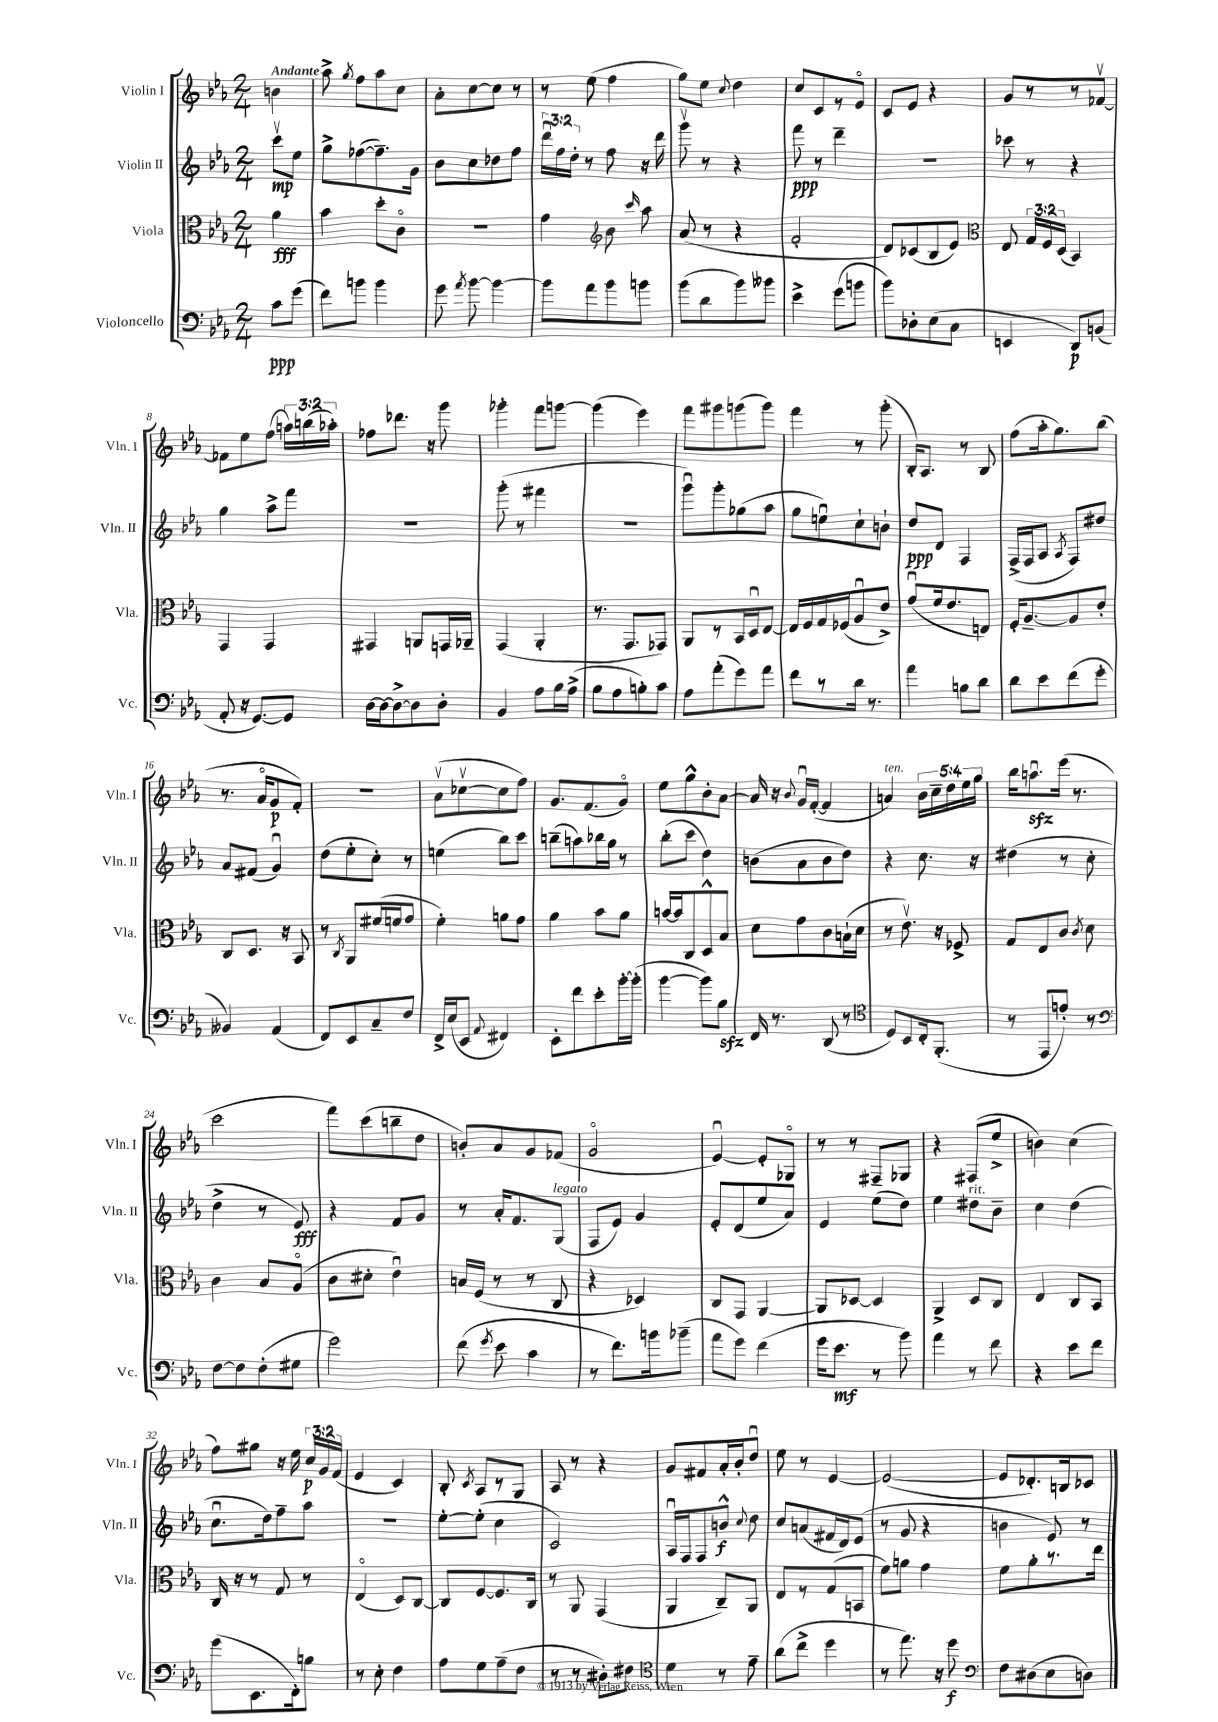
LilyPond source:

<<
\new StaffGroup <<
\new Staff = "s0" \with { instrumentName = "Violin I" shortInstrumentName = "Vln. I" } {
    \clef treble \key ees \major \numericTimeSignature \time 2/4 \override Staff.TupletNumber.text = #tuplet-number::calc-fraction-text \partial 4 \tempo "Andante"
    \autoBeamOff b'4 |
    aes''8-> \acciaccatura { g''8 } f''8[ aes''8 c''8] |
    aes'8[-. c''8~ c''8] r8 |
    r8 ees''8( f''4 |
    g''8[) ees''8] \appoggiatura { c''8 } d''4 |
    c''8[ c'8 r8 ees'8]\flageolet |
    c'8[ ees'8] r4 |
    g'8[ r8 r8 fes'8]~\upbow |
    fes'8[ ees''8 f''8]( \tuplet 3/2 { a''16[) b''16( aes''16]-.) } |
    fes''8[ des'''8.] r16 g'''8 |
    ges'''4-. f'''8[ g'''8]~ |
    g'''4( ees'''4) |
    f'''8[ gis'''8 g'''8( g'''8]) |
    f'''4 r8 g'''8-.( |
    bes16[-.) aes8.] r8 bes8 |
    f''8[( aes''16-. g''8.) bes''8]( |
    r8. aes'16[\flageolet g'8\p f'8]-.) |
    R2 |
    aes'8[\upbow( ces''8~\upbow ces''8 f''8]) |
    g'8.[ f'8.( g'8]\flageolet) |
    ees''8[ g''8-^ bes'8-. aes'8]~ |
    aes'16 r16 \appoggiatura { bes'8 } g'16[\downbow f'16]~-.( f'4 |
    a'4^\markup { \italic "ten." }) \tuplet 5/4 { bes'16[ c''16-- d''16 ees''16 g''16] } |
    bes''16[ a''8.\downbow\sfz ees'''16]( r8. |
    c'''2 |
    f'''8[) c'''8( b''8-- d''8] |
    b'8[-.) aes'8 g'8 fes'8]( |
    g'2\flageolet |
    ees'4~\downbow) ees'8[-. ges8]\flageolet |
    r8 r8 fis8[-- ges8] |
    r4 fis8[( ees''8]-> |
    b'4) c''4( |
    f''8[) gis''8] r16 ees''16 \tuplet 3/2 { c''16[\p g'16 f'16]( } |
    ees'4 c'4) |
    bes8-. \acciaccatura { c'8 } aes8[ r8 g8] |
    aes8 r8 r4 |
    g'8[ fis'8 aes'16-. bes'16-. d''8]\downbow |
    ees''8 r8 ees'4~ |
    ees'2~( |
    ees'8[ des'8.-.) b16 ces'8] \bar "|." |
}
\new Staff = "s1" \with { instrumentName = "Violin II" shortInstrumentName = "Vln. II" } {
    \clef treble \key ees \major \numericTimeSignature \time 2/4 \override Staff.TupletNumber.text = #tuplet-number::calc-fraction-text \partial 4
    \autoBeamOff c'''8[\upbow\mp ees''8] |
    g''8[-> fes''8~( fes''8.--) g'16] |
    bes'8[ c''8 des''8 f''8] |
    \tuplet 3/2 { d'''16[\downbow f''16 d''16]-. } r8 f''8 r16 d'''16 |
    g'''8\upbow r8 r4 |
    f'''8\ppp r8 d'''4-- |
    r2 |
    ces'''8 r8 r4 |
    g''4 aes''8[-> f'''8] |
    r2 |
    g'''8-.( r8 fis'''4 |
    r2 |
    g'''8[\downbow) g'''8-. ges''8( aes''8] |
    g''8[ e''8\downbow) c''8-! b'8]-! |
    d''8[\ppp d'8] f4 |
    f16[->( f16 aes8] \acciaccatura { aes8 } f8[) dis''8] |
    aes'8[ fis'8]( g'4\downbow) |
    d''8[( ees''8-. c''8]-.) r8 |
    e''4( bes''8[) c'''8] |
    b''8[--( a''8) bes''16 g''16] r8 |
    bes''8[-.( c'''8] d''4) |
    b'8[( aes'8 b'8 d''8]) |
    r4 c''8. r16 |
    dis''4( r8 c''8-. |
    d''4-> r8 ees'8\fff) |
    r4 f'8[ g'8] |
    r8 aes'16[-. f'8. g8]^\markup { \italic "legato" }( |
    f8[ ees'8]) g'4 |
    ees'8[-. d'8( ees''8 aes'8]) |
    ees'4 ees''8[( d''8]) |
    ees''4 dis''8[^\markup { \italic "rit." } bes'8]-- |
    c''4 d''4( |
    c''8.[\downbow d''16) f''8-- aes''8] |
    R2 |
    ees''8[~-. ees''8]-.( c''4 |
    c'2) |
    aes16[\downbow f16 f8 b'8]-^\f \appoggiatura { c''8 } d''8 |
    c''8[ a'8( fis'16 d'16) ees'8]( |
    r8 g'8 r4 |
    b'4 ees'8) r8 \bar "|." |
}
\new Staff = "s2" \with { instrumentName = "Viola" shortInstrumentName = "Vla." } {
    \clef alto \key ees \major \numericTimeSignature \time 2/4 \override Staff.TupletNumber.text = #tuplet-number::calc-fraction-text \partial 4
    \autoBeamOff aes'4\fff |
    bes'4 d''8[-. c'8]\flageolet |
    R2 |
    g'4 \clef treble bes'8 \grace { c'''16 } aes''8 |
    aes'8( r8 r4 |
    f'2-. |
    d'8[) ces'8( bes8 ees'8]) |
    \clef alto ees8 \tuplet 3/2 { g16[ f16 d16]( } bes,4) |
    g,4 g,4 |
    gis,4 a,8[ g,16 aes,16]-- |
    g,4( aes,4-. |
    r8. g,8.[ ges,8]) |
    aes,8[ r8 bes,16 d16\downbow ees8]~ |
    ees16[ f16 g16 fes16( aes8\downbow ees'8]->) |
    g'8[\downbow( f'16 ees'8. e8]) |
    f16[-. aes8.~-- aes8 ees'8]-. |
    c8[ d8.] r16 bes,8 |
    r8 \acciaccatura { c8 } aes,8[ fis'16( f'16 g'8] |
    f'4-.) a'8[ g'8] |
    aes'4 bes'8[ aes'8] |
    b'16[~ b'16 c8 d8-^ bes8] |
    d'8[ g'8 c'8 b16-!( d'16] |
    r8 ees'8.\upbow) r16 fes8-> |
    g8[ ees8 c'8] \acciaccatura { c'8 } d'8 |
    c'4 bes8[ aes8]\flageolet( |
    c'8[ dis'8]-. ees'4\downbow) |
    b16[ f16]( r8 r8 c8 |
    r4 des4) |
    c8[ g,8] aes,4~ |
    aes,8[ des8]~ des4 |
    aes,4-> d8[ c8] |
    ees4 c8[ bes,8] |
    c16 r16 r8 g8 r8 |
    ees4\flageolet( d8[) c8]~ |
    c8[ f8~ f8. c16] |
    r8 aes,8 g,4( |
    aes,4 c8[--) aes,8] |
    ees8[ r8 g8( b,8] |
    f'8[) a'8] g'4 |
    f'8[ aes'8-. r8. ees''16] \bar "|." |
}
\new Staff = "s3" \with { instrumentName = "Violoncello" shortInstrumentName = "Vc." } {
    \clef bass \key ees \major \numericTimeSignature \time 2/4 \partial 4
    \autoBeamOff c'8[\ppp g'8]( |
    f'8[) b'8] b'4 |
    g'8 \acciaccatura { aes'8 } bes'8~ bes'4~ |
    bes'8[ aes'8 bes'8 b'8] |
    bes'8[( d'8 bes'8) beses'8] |
    ees'4-> g'8[( b'8] |
    bes'8[) des8-. ees8( c8] |
    e,4 d,8[\p) b,8]( |
    aes,8-. r16 g,8.[~) g,8] |
    d16[~ d16~ d8~-> d8 d8]-. |
    bes,4 aes8[ bes16 aes16]->( |
    bes8[ aes8 b8-.) c'8] |
    aes8[ aes'8-.( g'8) aes'8] |
    f'8[ r8 d'16] r8. |
    aes'4 b8[ d'8] |
    d'8[ ees'8 f'8( g'8]-. |
    beses,4) aes,4( |
    f,8[) ees,8 c8-- f8] |
    f,16[-> ees16( ees,8] \appoggiatura { aes,8 } fis,4) |
    ees,8[-. f'8 ees'8-. bes'16~-. bes'16]-.( |
    bes'4~ bes'8[) bes8]\sfz |
    f,16 r8. d,8( r8 |
    \clef tenor d8[) bes,8 c16-. f,8.]-.( |
    r8 ees,8[ e'8]-.) r8 |
    \clef bass f8[~ f8 f8-.( gis8] |
    g'2) |
    f'8( \acciaccatura { g'8 } ees'8 c'4 |
    r8 f'8.[) b'16 bes'8]--( |
    aes'8[ g'8]) f'4( |
    g'16[ ees'8.]\mf r8 bes'8) |
    aes'4 r8 f'8 |
    r4 ees'8[ f'8] |
    g'8[( ees,8. f,16-.) b8] |
    r8 ees8-. f4 |
    aes8[ g8 aes8--( f8] |
    r8 r8 dis8[-.) fis8] |
    \clef tenor d'4 r8 ees'8-- |
    aes'8[( c''8]-> d''4 |
    r8 ees''8.) r16 d''8\f |
    \clef bass f8[ dis8( ees8 d8]) \bar "|." |
}
>>
>>
